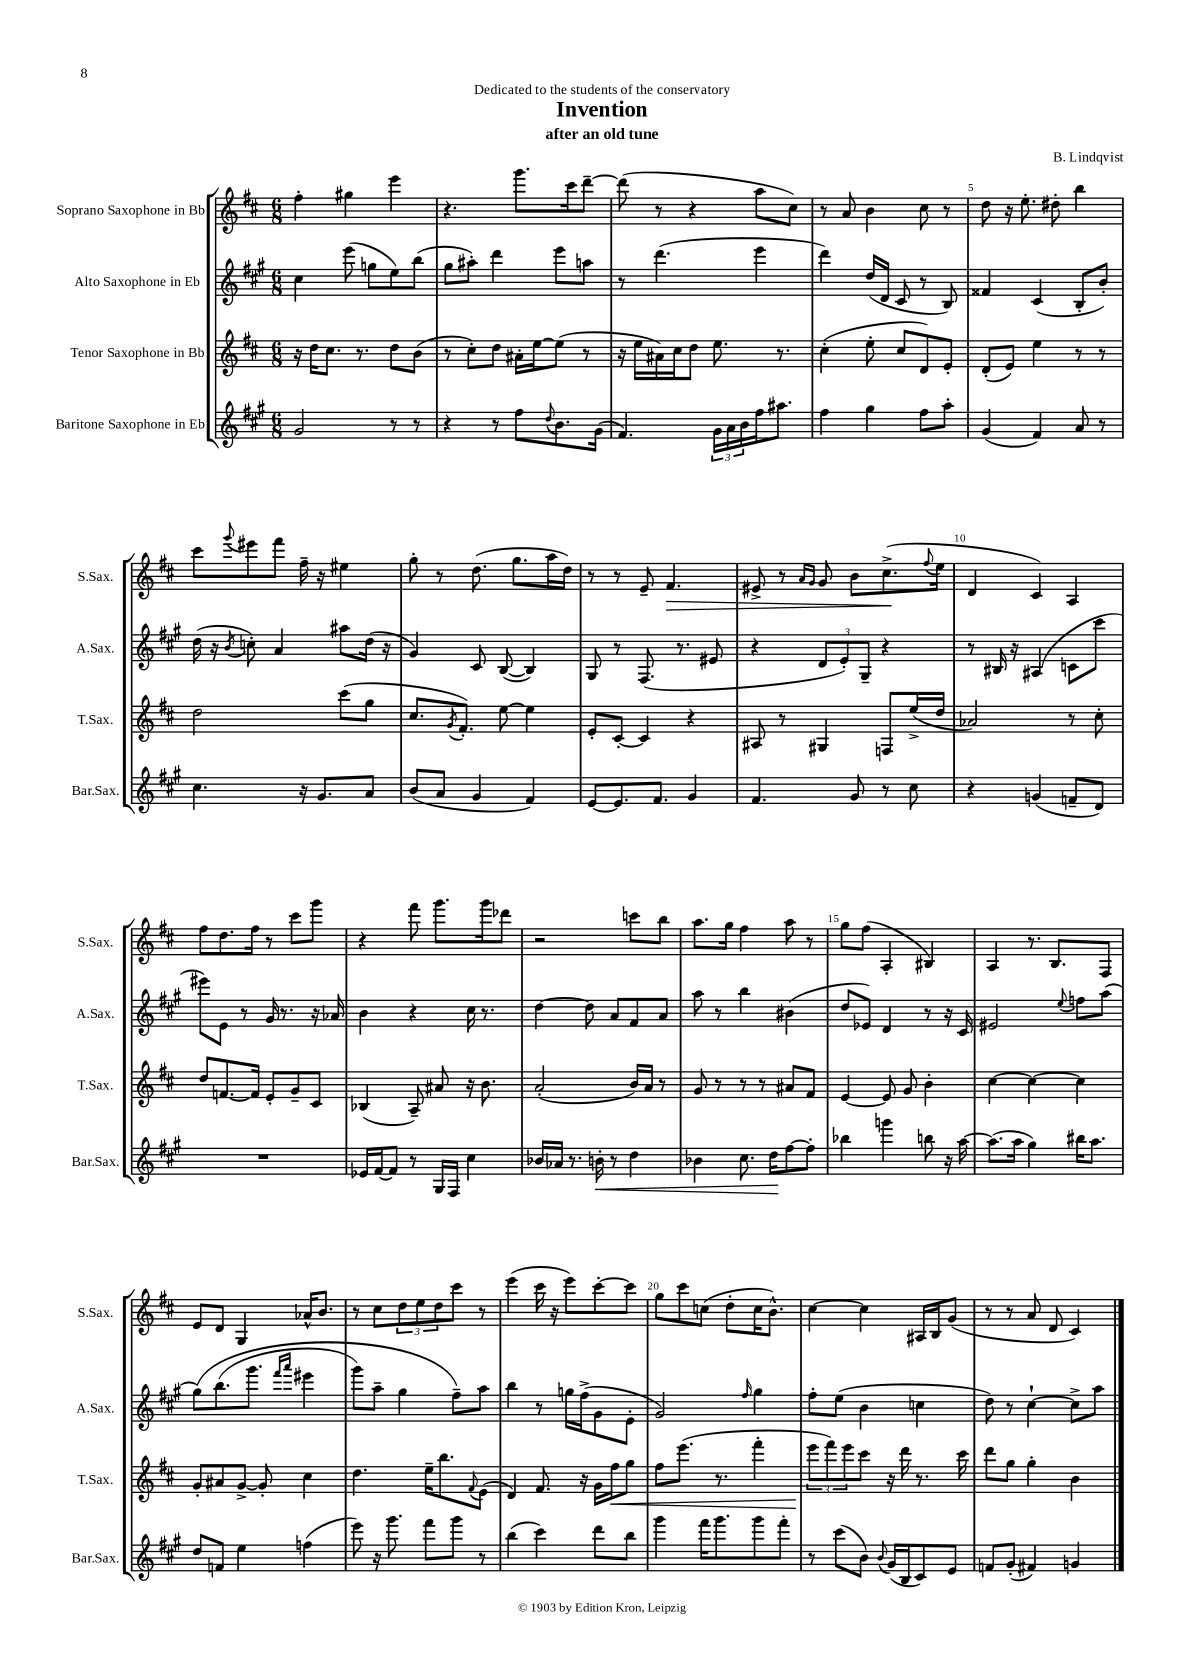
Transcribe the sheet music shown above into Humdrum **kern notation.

**kern	**kern	**kern	**kern
*staff4	*staff3	*staff2	*staff1
*clefG2	*clefG2	*clefG2	*clefG2
*k[f#c#g#]	*k[f#c#]	*k[f#c#g#]	*k[f#c#]
*M6/8	*M6/8	*M6/8	*M6/8
2g#/	16r	4cc#\	4ff#'\
.	16dd\LK	.	.
.	8.cc#\J	.	.
.	.	(8eee\	4gg#\
.	8.r	.	.
.	.	8gg\L	.
8r	8dd\L	8ee\)	4eee\
8r	(8b\J	(8bb\J	.
=	=	=	=
4r	8r	8gg#\L	4.r
.	8cc#'\L)	8aa#'\J)	.
8r	8dd\J	4ddd\	.
8ff#\L	16a#'\LL	.	8.ggg\L
.	[16ee\J	.	.
8qqdd/	.	.	.
8.b\	(8ee\]J	8eee\L	.
.	.	.	16ccc#\k
.	8r	8aa\J	[8ddd~\J
(16g#\Jk	.	.	.
=	=	=	=
4.f#/)	16r	8r	(8ddd\]
.	16ee\LL	.	.
.	16a#\)	(4.ddd\	8r
.	16cc#\J	.	.
.	8dd\J	.	4r
24g#\LL	8.ee\	.	.
24a\	.	.	.
24b\	.	.	.
16ff#\J	.	4eee\	8aa\L
8.aa#\J	8.r	.	.
.	.	.	8cc#\J)
=	=	=	=
4ff#\	(4cc#'\	4ddd\)	8r
.	.	.	8a/
4gg#\	8ee'\	(16dd/LL	4b\
.	.	16d/JJ	.
.	8cc#/L	8c#/	.
8ff#\L	8d/)	8r	8cc#\
8aa'\J	8e'/J	8B/)	8r
=	=	=	=
(4g#/	(8d'/L	4f##/	8dd\
.	8e/J)	.	16r
.	.	.	8.ee'\
4f#/)	4ee\	(4c#/	.
.	.	.	8dd#'\
8a/	8r	8B'/L	4bb\
8r	8r	8b'/J)	.
=	=	=	=
4.cc#\	2dd\	(16dd\	8ccc#\L
.	.	16r	.
.	.	8qb/	8qqggg/
.	.	8cc'\)	8eee#\
.	.	4a/	8fff#\J
16r	.	.	16ff#~\
8.g#/L	.	.	16r
.	(8ccc#\L	8aa#\L	4ee#\
8a/J	8gg\J	(16dd\Jk	.
.	.	16r	.
=	=	=	=
(8b/L	8.cc#/L	4g#/)	8gg'\
8a/J	.	.	8r
.	8qg/	.	.
.	8.f#'/J)	.	.
4g#/	.	8c#/	(8.dd\
.	[8ee\	([8B/	.
.	.	.	8.gg\L
4f#/)	4ee\]	4B/])	.
.	.	.	16aa\L
.	.	.	16dd\JJ)
=	=	=	=
[8e/L	8e'/L	8G#/	8r
8.e/]	[8c#'/J	8r	8r
.	4c#/]	(8.F#/	8e~/
8.f#/J	.	.	.
.	.	.	4.f#/
.	.	8.r	.
4g#/	4r	.	.
.	.	8e#/	.
=	=	=	=
4.f#/	8A#/	4r	8e#^/
.	8r	.	8r
.	.	.	16qqa/LL
.	.	.	16qqg/JJ
.	4G#/	12d/L	8g/
.	.	12e'/)	.
8g#/	.	.	8b\L
.	.	12G#~/J	.
8r	8F/L	4r	(8.cc#^\
8cc#\	(16ee^/L	.	.
.	.	.	8qqff#/
.	16dd/JJ	.	16ee\Jk
=	=	=	=
4r	2a-/)	8r	4d/
.	.	16B#/	.
.	.	16r	.
(4g/	.	(4A#/	4c#/)
8f~/L	8r	8c\L	4A/
8d/J)	8cc#'\	8ccc#\J	.
=	=	=	=
2.r	8dd/L	8eee#\L)	8ff#\L
.	[8.f/	8e\J	8.dd\
.	.	8r	.
.	16f/]Jk	.	16ff#\Jk
.	8e'/L	16g#/	8r
.	.	8.r	.
.	8g~/	.	8ccc#\L
.	8c#/J	16r	8ggg\J
.	.	16a-/	.
=	=	=	=
16e-/LL	(4B-/	4b\	4r
[16f#/J	.	.	.
8f#/]J	.	.	.
8r	8A~/)	4r	8fff#\
16G#/LL	8a#/	.	8.ggg\L
16F#/JJ	.	.	.
4cc#\	16r	16cc#\	.
.	8.b\	8.r	16ggg\k
.	.	.	8ddd-\J
=	=	=	=
16b-/LL	(2a'/	[4dd\	2r
16a-/JJ	.	.	.
8.r	.	.	.
.	.	8dd\]	.
16b'\	.	.	.
8r	.	8a/L	.
4dd\	16b/LL)	8f#/	8ccc\L
.	16a/JJ	.	.
.	8r	8a/J	8bb\J
=	=	=	=
4b-\	8g/	8aa\	8.aa\L
.	8r	8r	.
.	.	.	16gg\Jk
8.cc#\	8r	4bb\	4ff#\
.	8r	.	.
16dd\LK	.	.	.
[8ff#\	8a#/L	(4b#\	8aa\
8ff#'\]J	8f#/J	.	8r
=	=	=	=
4bb-\	[4e/	8dd/L	8gg\L
.	.	8e-/J)	(8ff#\J
4ggg\	8e/]	4d/	4A'/
.	8g/	.	.
8bb\	4b'\	8r	4B#/)
16r	.	16r	.
[16aa\	.	16c#/	.
=	=	=	=
(8.aa\]L	[4cc#\	2e#/	4A/
16aa\Jk	.	.	.
4gg#\)	4cc#\_	.	8.r
.	.	.	8.B/L
.	.	8qqee/	.
16bb#\LK	4cc#\]	8ff\L	.
8.aa\J	.	.	.
.	.	(8aa\J	8F#/J
=	=	=	=
8dd/L	8g'/L	&(8gg#\L)	8e/L
8f/J	8a#/	(8.bb\	8d/J
4ee\	[8g^/J	.	4G/
.	.	8.ggg#\J	.
.	8g'/]	.	.
.	.	16qqfff#/LL	.
.	.	16qqaaa/JJ	.
(4ff\	4cc#\	4eee#\	16a-^^/LK
.	.	.	8.b/J
=	=	=	=
8eee\)	4.dd\	8ggg#\L)	8r
16r	.	8aa~\J	8cc#\L
8.ggg#\	.	.	.
.	.	4gg#\	12dd\
.	.	.	12ee\
8fff#\L	16ee~\LK	.	.
.	.	.	12dd\
.	8.bb\	.	.
8ggg#\J	.	8ff#~\L&)	8ccc#\J
.	8qqf#/	.	.
8r	(8e\J	8aa\J	8r
=	=	=	=
(4bb\	4d/)	4bb\	(4eee\
4ccc#\)	8.f#/	8r	16ccc#\
.	.	.	16r
.	.	16gg\LL	8eee\L)
.	16r	(16ff#^\J	.
8ddd\L	16g\LL	8g#\	[8ccc#'\
.	16ff#\J	.	.
8bb\J	8gg\J	8e'\J	8ccc#\]J
=	=	=	=
4ggg#\	8ff#\L	2g#/)	8gg\L
.	(8.eee\J	.	8ccc#\
16fff#\LK	.	.	(8cc\J
8.ggg#\	8.r	.	.
.	.	.	8dd'\L
.	.	16qqff#/	.
8ggg#\	4fff#'\	4gg#\	16cc\K
.	.	.	8.b^^\J)
8fff#'\J	.	.	.
=	=	=	=
8r	12eee\L	8ff#'\L	[4cc#\
.	12fff#\)	.	.
(8ccc#\L	.	(8ee\J	.
.	12eee\	.	.
8b\J)	8ccc#\J	4b\	4cc#\]
8qqb/	.	.	.
(16g#/LL	16r	.	.
16B/J	16ddd\	.	.
8c#/)	8.r	4cc\	16A#/LL
.	.	.	16B/J
8e/J	.	.	(8g/J
.	16ccc#\	.	.
=	=	=	=
8f/L	8ddd\L	8dd\)	8r
(8g#'/J	8gg\J	8r	8r
4f#/)	4gg'\	[4cc#`\	8a/
.	.	.	8d/
4g/	4b\	8cc#^\]L	4c#/)
.	.	8aa\J	.
==	==	==	==
*-	*-	*-	*-
